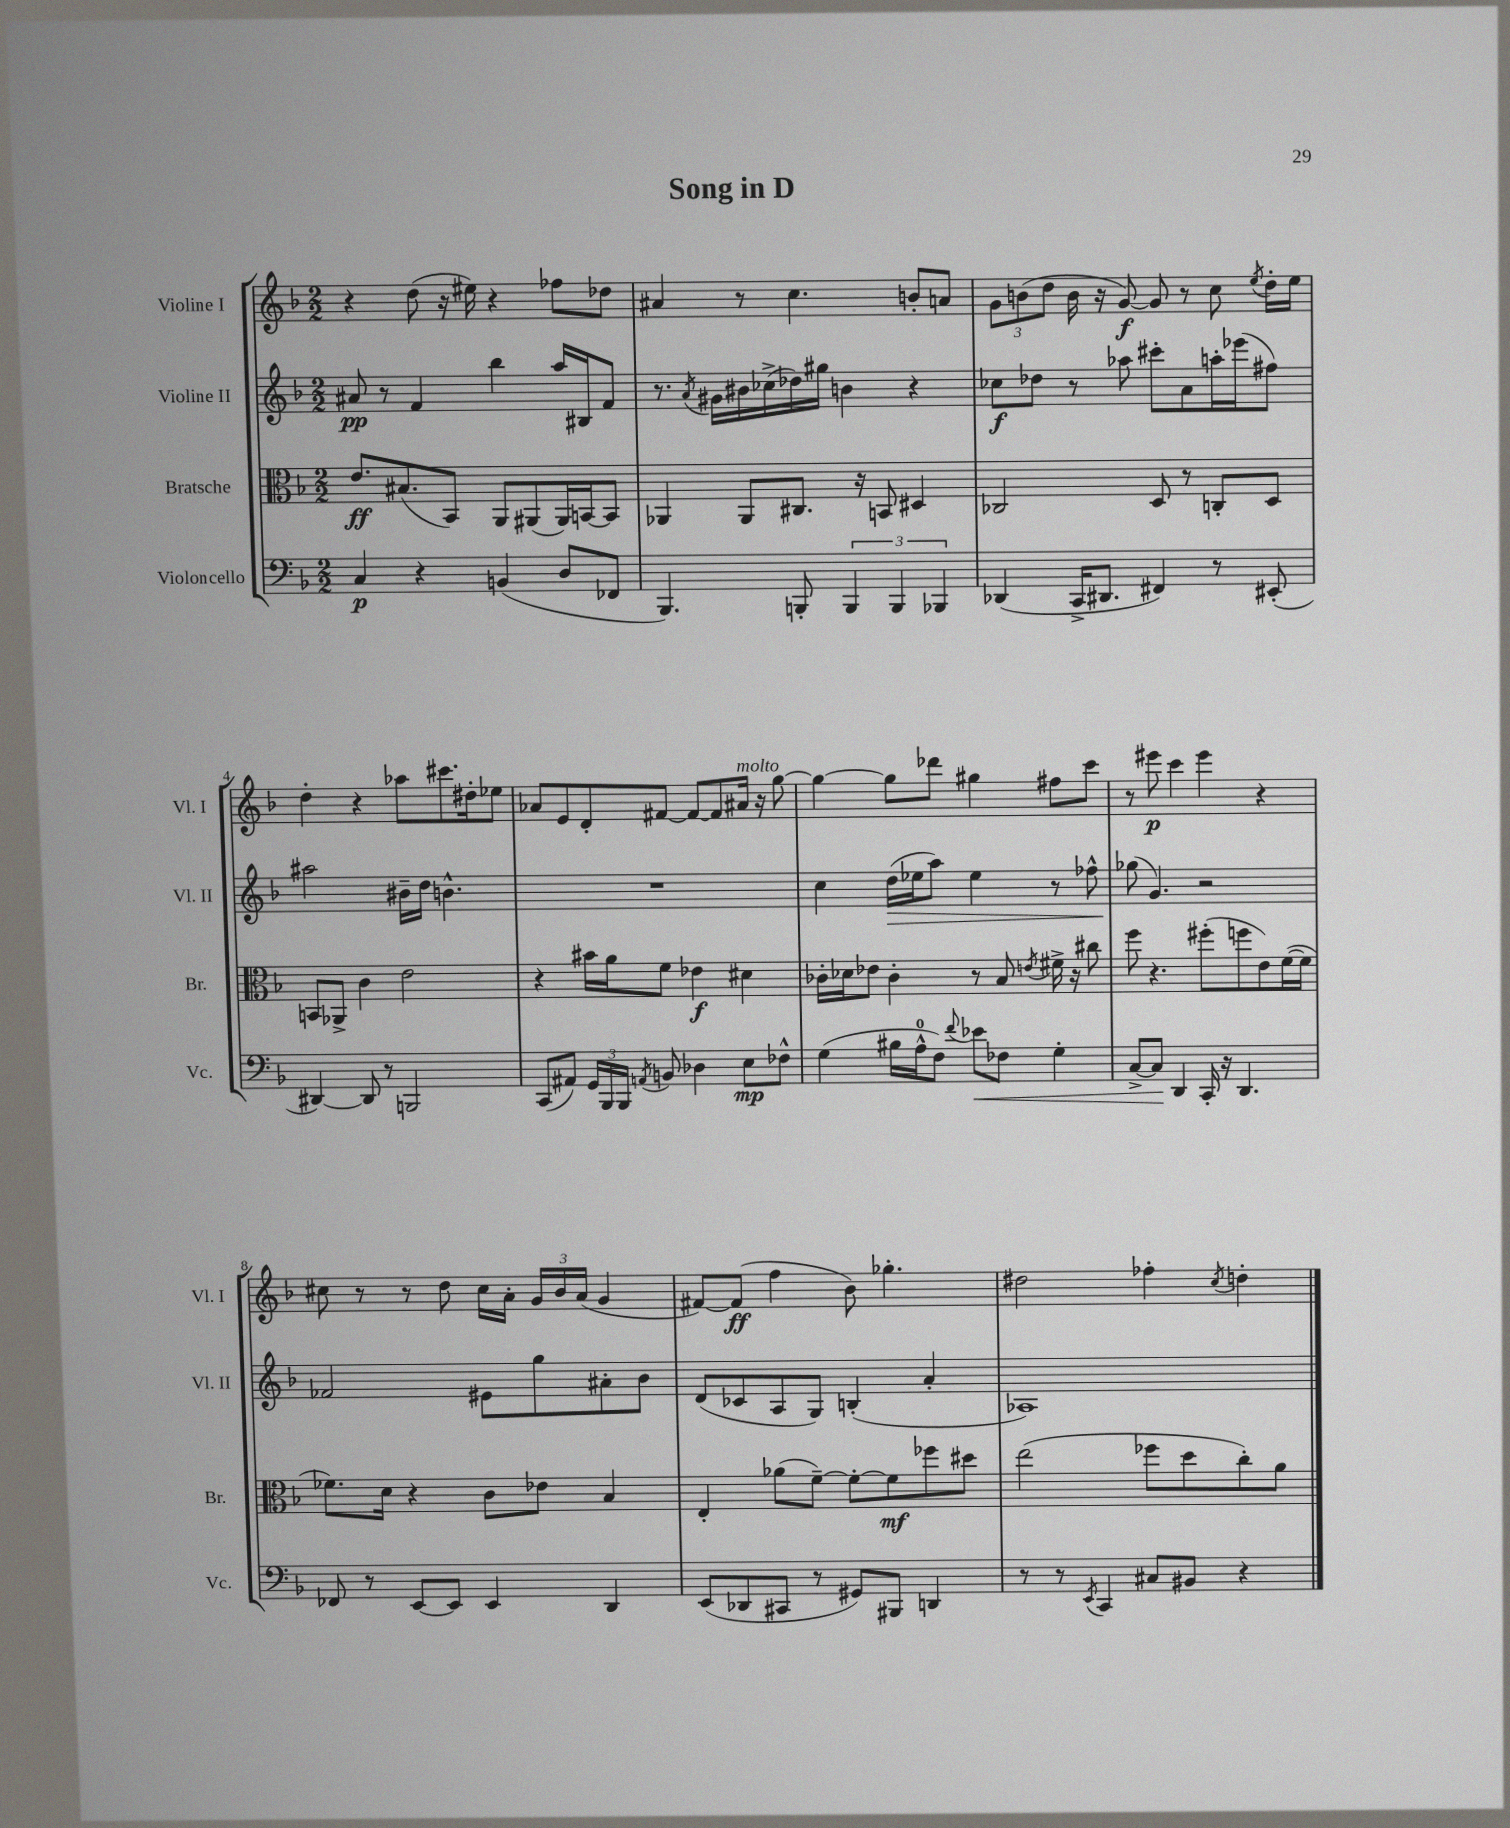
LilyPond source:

\header { title = "Song in D" }
<<
\new StaffGroup <<
\new Staff = "s0" \with { instrumentName = "Violine I" shortInstrumentName = "Vl. I" } {
    \clef treble \key f \major \numericTimeSignature \time 2/2
    \autoBeamOff r4 d''8( r16 eis''16) r4 fes''8[ des''8] |
    ais'4 r8 c''4. b'8[-. a'8] |
    \tuplet 3/2 { g'8[ b'8( d''8] } b'16 r16 g'8~\f) g'8 r8 c''8 \acciaccatura { e''8 } d''16[-. e''16] |
    d''4-. r4 aes''8[ cis'''8. dis''16-. ees''8] |
    aes'8[ e'8 d'8-. fis'8]~ fis'8[~ fis'8 ais'16]^\markup { \italic "molto" } r16 g''8~ |
    g''4~ g''8[ des'''8] gis''4 fis''8[ c'''8] |
    r8 eis'''8\p c'''4 eis'''4 r4 |
    cis''8 r8 r8 d''8 cis''16[ a'16]-. \tuplet 3/2 { g'16[ bes'16 a'16]( } g'4 |
    fis'8[~) fis'8]\ff( f''4 bes'8) ges''4.-. |
    dis''2 fes''4-. \acciaccatura { c''8 } d''4-. \bar "|." |
}
\new Staff = "s1" \with { instrumentName = "Violine II" shortInstrumentName = "Vl. II" } {
    \clef treble \key f \major \numericTimeSignature \time 2/2
    \autoBeamOff ais'8\pp r8 f'4 bes''4 a''16[ bis16 f'8] |
    r8. \acciaccatura { a'8 } gis'16[ bis'16 ces''16->( des''16) gis''16] b'4 r4 |
    ces''8[\f des''8] r8 aes''8 cis'''8[-. a'8 a''16-. ees'''16( fis''8]) |
    ais''2 bis'16[-- d''16] b'4.-^ |
    R1 |
    c''4 d''16[\>( ees''16 a''8]) ees''4 r8 fes''8-^ |
    ges''8\!( g'4.) r2 |
    fes'2 eis'8[ g''8 ais'8-. bes'8] |
    d'8[( ces'8 a8 g8]) b4-.( a'4-. |
    aes1) \bar "|." |
}
\new Staff = "s2" \with { instrumentName = "Bratsche" shortInstrumentName = "Br." } {
    \clef alto \key f \major \numericTimeSignature \time 2/2
    \autoBeamOff e'8.[\ff bis8.( bes,8]) a,8[ ais,8( ais,16) b,16~ b,8] |
    aes,4 aes,8[ cis8.] r16 b,8 dis4 |
    ces2 d8 r8 c8[-. d8] |
    b,8[ aes,8]-> c'4 e'2 |
    r4 bis'16[ a'16 f'8] ees'4\f dis'4 |
    ces'16[-. des'16 ees'8] ces'4-. r8 bes8 \acciaccatura { e'8 } fis'16-> r16 cis''8 |
    f''8 r4. fis''8[-.( f''8 e'8) f'16~( f'16] |
    fes'8.[) d'16] r4 c'8[ ees'8] bes4 |
    e4-. aes'8[( f'8]~--) f'8[~-. f'8\mf fes''8 dis''8] |
    e''2( fes''8[ d''8 c''8-.) a'8] \bar "|." |
}
\new Staff = "s3" \with { instrumentName = "Violoncello" shortInstrumentName = "Vc." } {
    \clef bass \key f \major \numericTimeSignature \time 2/2
    \autoBeamOff c4\p r4 b,4( d8[ fes,8] |
    bes,,4.) b,,8-. \tuplet 3/2 { b,,4 b,,4 bes,,4 } |
    des,4( c,16[-> dis,8.] fis,4) r8 eis,8-.( |
    dis,4~) dis,8 r8 b,,2 |
    c,8[( ais,8]) \tuplet 3/2 { g,16[ bes,,16 bes,,16] } \acciaccatura { a,8 } b,8 des4 e8[\mp fes8]-^ |
    g4( bis16[ a16-0-^ f8]) \appoggiatura { f'8 } ees'8[\< fes8] g4-. |
    c8[~-> c8]\! d,4 c,16-. r16 d,4. |
    fes,8 r8 e,8[~ e,8] e,4 d,4 |
    e,8[( des,8 cis,8] r8 gis,8[) bis,,8] d,4 |
    r8 r8 \acciaccatura { e,8 } c,4 cis8[ bis,8] r4 \bar "|." |
}
>>
>>
